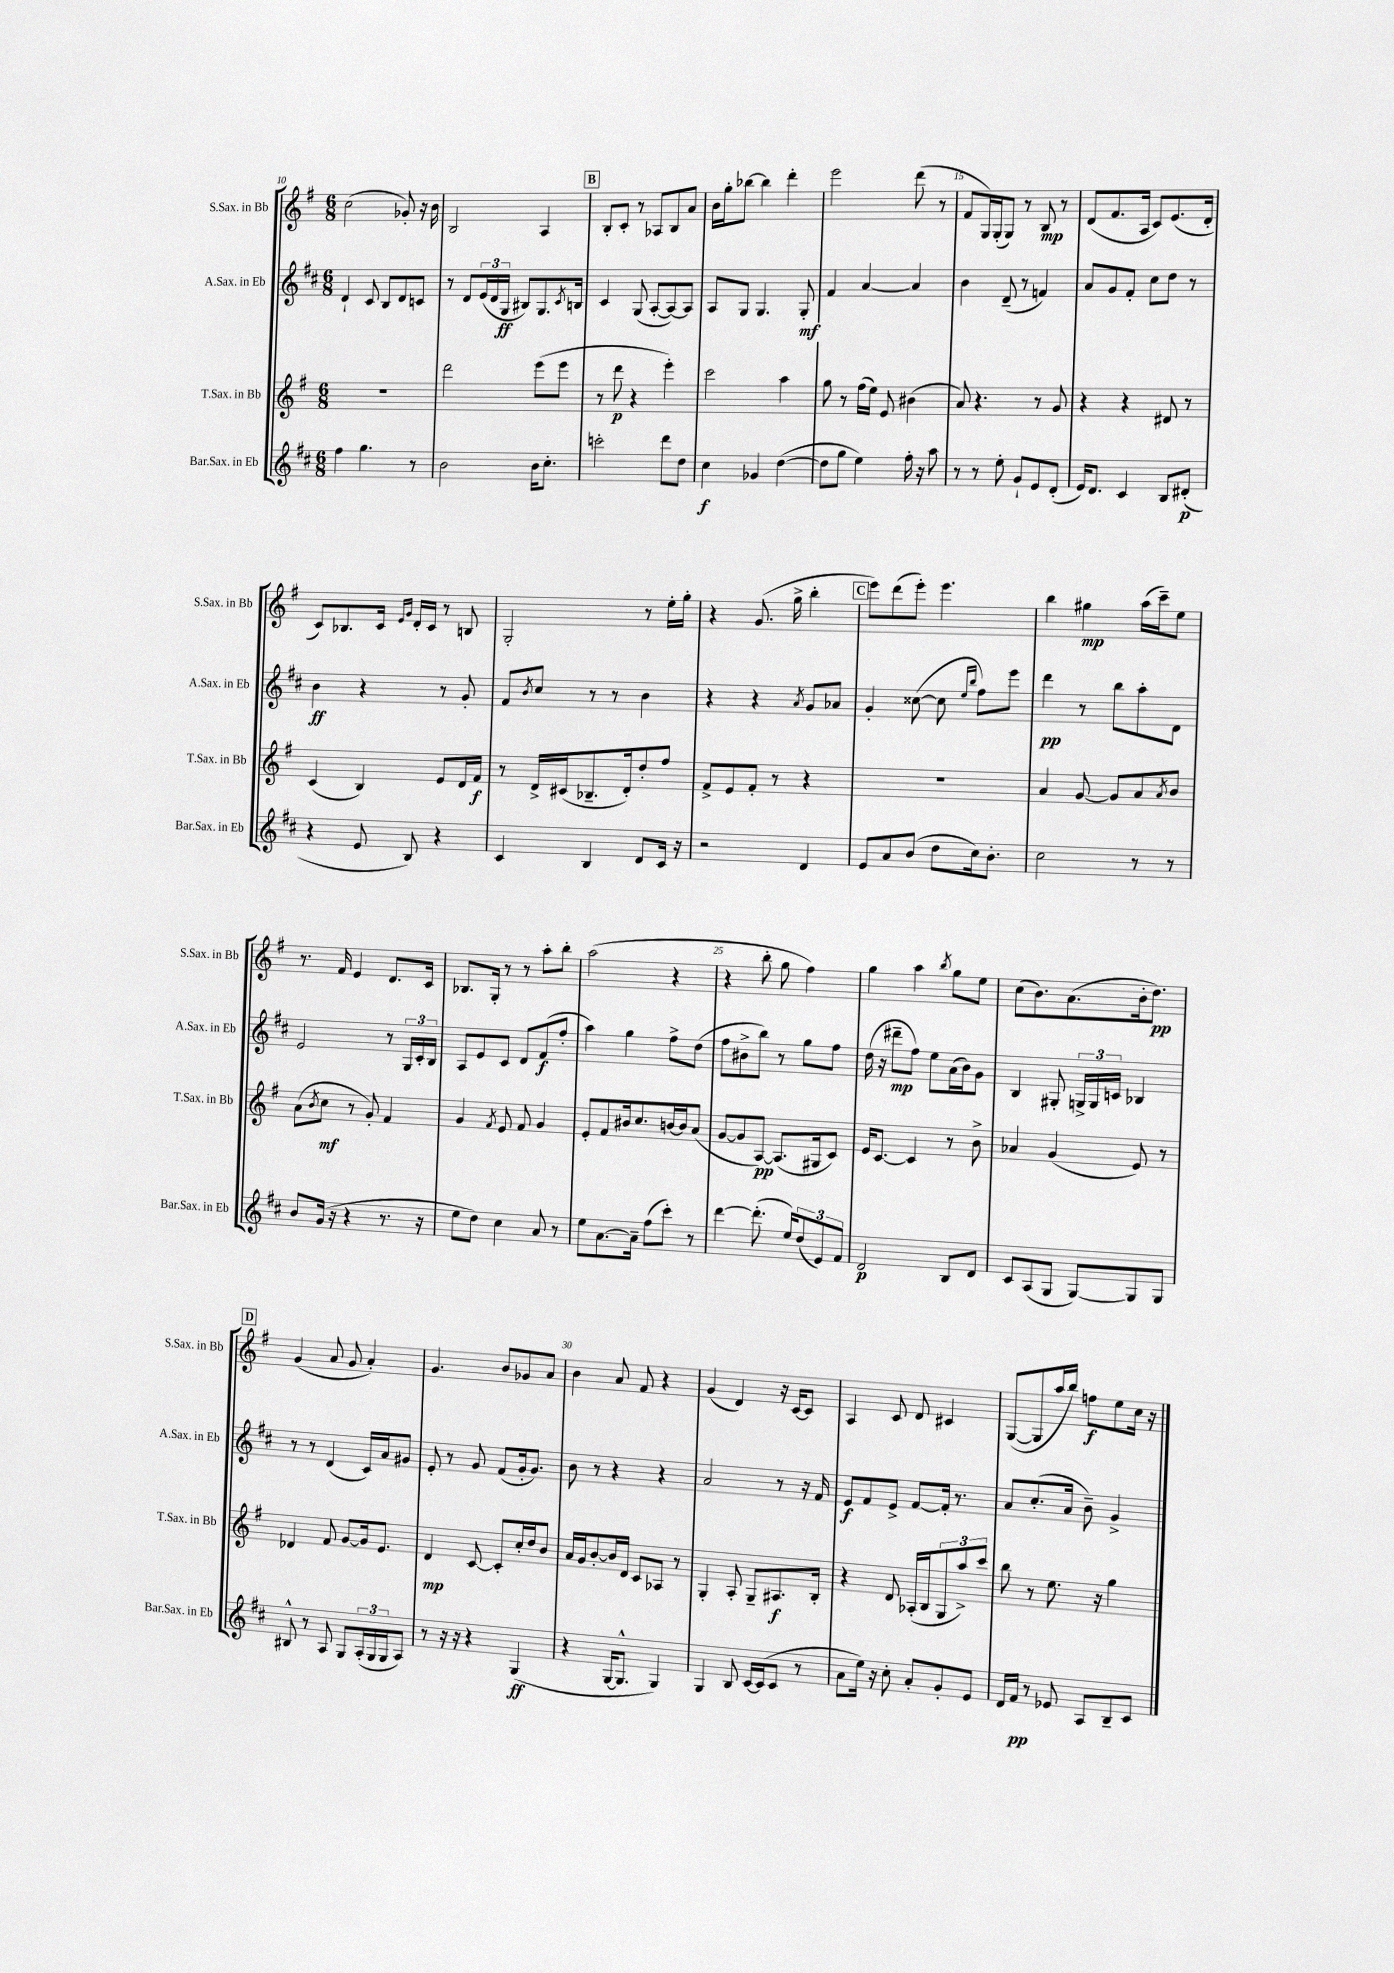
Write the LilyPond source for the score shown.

<<
\new StaffGroup <<
\new Staff = "s0" \with { instrumentName = "S.Sax. in Bb" shortInstrumentName = "S.Sax. in Bb" } {
    \clef treble \key g \major \numericTimeSignature \time 6/8
    c''2( ges'8-.) r16 b'16 |
    b2 a4 |
    \mark \markup { \box "B" } b8-. c'8-. r8 aes8 b8 a'8 |
    b'16 g''16-. bes''8~ bes''4 d'''4-. |
    e'''2 d'''8( r8 |
    fis'8 g16) g16-.( g8) r8 b8\mp r8 |
    d'8( fis'8. a16 c'8) e'8.( d'16-. |
    c'8) bes8. c'16 \grace { e'16 g'16 } d'16-. c'16 r8 b8 |
    g2-. r8 e''16-. g''16-. |
    r4 g'8.( g''16-> b''4-. |
    \mark \markup { \box "C" } e'''8) d'''8( e'''8-.) e'''4. |
    b''4 gis''4\mp a''16( c'''16--) e''8 |
    r8. fis'16 e'4 d'8. c'16 |
    bes8. g16-. r8 r8 a''8-. b''8-. |
    a''2( r4 |
    r4 b''8-. g''8 fis''4) |
    g''4 a''4 \acciaccatura { b''8 } g''8 e''8 |
    c''8( b'8.) a'8.( b'16-. d''8.\pp) |
    \mark \markup { \box "D" } g'4( a'8 g'8 a'4-.) |
    g'4. b'8 ges'8 a'8 |
    b'4 a'8 fis'8 r4 |
    g'4( d'4) r16 c'16~ c'8 |
    a4 c'8 d'8 cis'4 |
    g8~( g8 a''16 b''16) f''8\f e''8 c''16 r16 \bar "|." |
}
\new Staff = "s1" \with { instrumentName = "A.Sax. in Eb" shortInstrumentName = "A.Sax. in Eb" } {
    \clef treble \key d \major \numericTimeSignature \time 6/8
    d'4-! cis'8 b8 d'8 c'8 |
    r8 d'8 \tuplet 3/2 { e'16( d'16 g16\ff } bis8) g8. \acciaccatura { cis'8 } b16 |
    \mark \markup { \box "B" } cis'4 g8( a8~-. a8~) a8 |
    a8 g8 g4. g8-.\mf |
    fis'4 a'4~ a'4 |
    b'4 d'8--( r8 f'4) |
    a'8 g'8 fis'8-. cis''8 d''8 r8 |
    b'4\ff r4 r8 g'8-. |
    fis'8 \acciaccatura { b'8 } cis''8 r8 r8 b'4 |
    r4 r4 \acciaccatura { a'8 } g'8 aes'8 |
    \mark \markup { \box "C" } g'4-. cisis''8~( cisis''8 \grace { e''16 b''16 } fis''8) e'''8 |
    d'''4\pp r8 b''8 a''8-. d'8 |
    e'2 r8 \tuplet 3/2 { g16 cis'16-. b16 } |
    a8 e'8 cis'8 d'8 fis'8\f( fis''8-. |
    a''4) g''4 fis''8-> d''8( |
    fis''8 bis'8-> b''8) r8 g''8 fis''8 |
    d''16( r16 dis'''8--\mp fis''8) e''8 a'16( b'16) g'8 |
    b4 gis8-. \tuplet 3/2 { g16-> g16 c'16 } bes4 |
    \mark \markup { \box "D" } r8 r8 d'4( cis'16) a'16 gis'8 |
    e'8-. r8 g'8 fis'8( g'16-. g'8.) |
    b'8 r8 r4 r4 |
    a'2 r8 r16 fis'16 |
    e'8\f fis'8 e'8-> fis'8~ fis'16-. r8. |
    a'8 cis''8.-.( a'16 b'8--) g'4-> \bar "|." |
}
\new Staff = "s2" \with { instrumentName = "T.Sax. in Bb" shortInstrumentName = "T.Sax. in Bb" } {
    \clef treble \key g \major \numericTimeSignature \time 6/8
    R2. |
    d'''2 e'''8( e'''8 |
    \mark \markup { \box "B" } r8 d'''8\p r4 e'''4-.) |
    c'''2 a''4 |
    g''8 r8 fis''16( e''16) e'8 bis'4( |
    a'8) r4. r8 g'8 |
    r4 r4 dis'8 r8 |
    c'4( b4) e'8 d'16 fis'16\f |
    r8 d'16-> cis'16( bes8.-- d'16-.) d''8-. fis''8 |
    fis'8-> e'8 fis'8-. r8 r4 |
    \mark \markup { \box "C" } R2. |
    a'4 g'8~ g'8 a'8 \acciaccatura { a'8 } b'8 |
    a'8( \acciaccatura { b'8 } c''8\mf r8 g'8-.) fis'4 |
    g'4 \acciaccatura { fis'8 } e'8 fis'8 g'4 |
    e'8-. fis'8 bis'16 c''8. b'16~ b'16 a'8( |
    g'8~ g'8 a8~\pp) a8.( gis16 c'8) |
    e'16 c'8.~ c'4 r8 b'8-> |
    aes'4 g'4( e'8) r8 |
    \mark \markup { \box "D" } des'4 fis'8 g'8~ g'16 e'8. |
    d'4\mp c'8~ c'8-. c''16-. d''16 b'8 |
    a'16 g'16 b'8~-. b'16 d'16 c'8 aes8 r8 |
    g4-. a8-. g8-- ais8.\f b16-. |
    r4 d'8 aes16-.( b16 \tuplet 3/2 { g8 a''8->) c'''8 } |
    b''8 r8 e''8. r16 g''4 \bar "|." |
}
\new Staff = "s3" \with { instrumentName = "Bar.Sax. in Eb" shortInstrumentName = "Bar.Sax. in Eb" } {
    \clef treble \key d \major \numericTimeSignature \time 6/8
    fis''4 g''4. r8 |
    b'2 b'16 cis''8.-. |
    \mark \markup { \box "B" } c'''2-. d'''8 d''8 |
    cis''4\f ges'4 d''4~( |
    d''8 g''8 e''4) fis''16-. r16 a''8 |
    r8 r8 e''8-. g'8-! e'8 d'8-.( |
    e'16) d'8. cis'4 b8 dis'8-.\p( |
    r4 e'8 b8) r4 |
    cis'4 b4 d'8 cis'16 r16 |
    r2 d'4 |
    \mark \markup { \box "C" } e'8 a'8 b'8( d''8 cis''16) b'8.-. |
    cis''2 r8 r8 |
    b'8 g'16( r16 r4 r8. r16 |
    e''8 d''8) cis''4 a'8 r8 |
    e''8 a'8.~ a'16-- fis''8( cis'''8-.) r8 |
    d'''4~ d'''8.-.( e''16) \tuplet 3/2 { d''8( e'8) fis'8 } |
    d'2\p b8 d'8 |
    cis'8 a8( g8 g8~) g8 g8 |
    \mark \markup { \box "D" } bis8-^ r8 a8 g8 \tuplet 3/2 { a16-.( g16 g16 } a8) |
    r8 r16 r16 r4 g4\ff( |
    r4 g16~ g8.-^ g4) |
    g4 b8 cis'16~ cis'16( cis'8 r8 |
    a'8 e''16) r16 cis''8-. a'8-. g'8-. e'8 |
    d'16 fis'16\pp r8 ees'8 a8 b8-- cis'8 \bar "|." |
}
>>
>>
\layout { \context { \Score currentBarNumber = #10 \override BarNumber.break-visibility = ##(#f #t #t) barNumberVisibility = #(every-nth-bar-number-visible 5) } }
